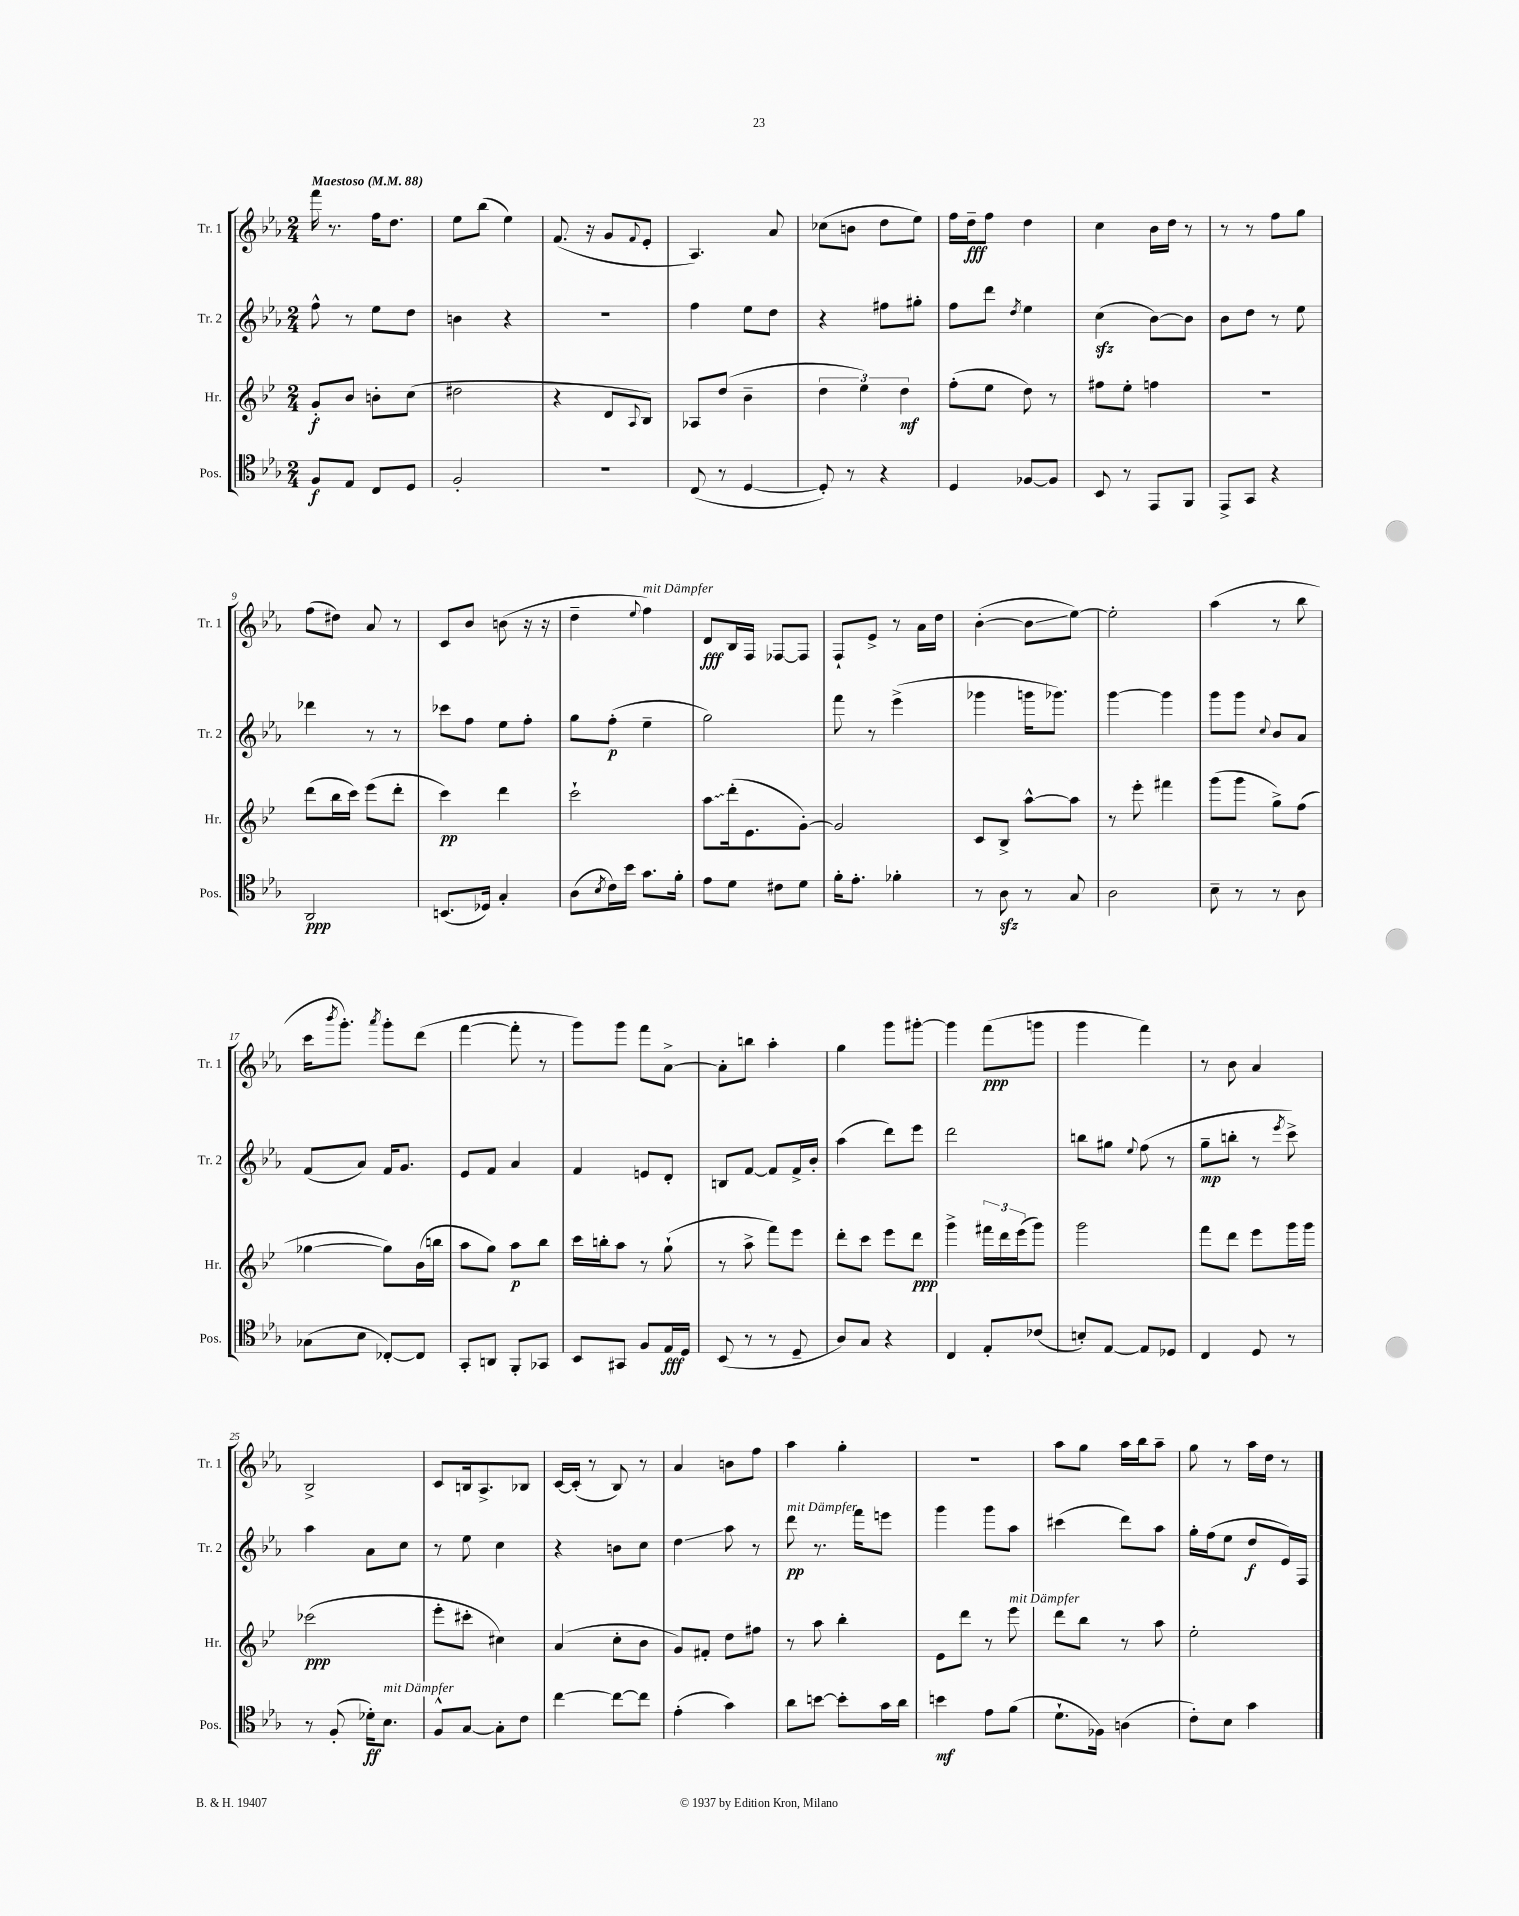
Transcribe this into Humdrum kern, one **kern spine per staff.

**kern	**kern	**kern	**kern
*staff4	*staff3	*staff2	*staff1
*clefC4	*clefG2	*clefG2	*clefG2
*k[b-e-a-]	*k[b-e-]	*k[b-e-a-]	*k[b-e-a-]
*M2/4	*M2/4	*M2/4	*M2/4
*MM88	*MM88	*MM88	*MM88
8F	8g'	8ff^^	16fff
.	.	.	8.r
8E-	8b-	8r	.
8C	8b'	8ee-	16ff
.	.	.	8.dd
8D	(8cc	8dd	.
=	=	=	=
2F'	2dd#	4b	8ee-
.	.	.	(8bb-
.	.	4r	4ee-)
=	=	=	=
2r	4r	2r	(8.f
.	.	.	16r
.	8d	.	8g
.	8qqA	.	8qqf
.	8B-)	.	8e-'
=	=	=	=
(8C	8A-	4ff	4.A-)
8r	(8dd	.	.
[4D	4b-~	8ee-	.
.	.	8dd	8a-
=	=	=	=
8D'])	6dd	4r	(8cc-
8r	.	.	8b
.	6ee-)	.	.
4r	.	8ff#	8dd
.	6dd	.	.
.	.	8gg#'	8ee-)
=	=	=	=
4D	(8ff'	8ff	16ff
.	.	.	16dd~
.	8ee-	8ddd	8ff
.	.	8qdd	.
[8F-	8dd)	4ee-	4dd
8F-]	8r	.	.
=	=	=	=
8BB-	8ff#	(4cc	4cc
8r	8ee-'	.	.
8EE-	4ff	[8b-)	16b-
.	.	.	16dd
8FF	.	8b-]	8r
=	=	=	=
8EE-^	2r	8b-	8r
8GG	.	8dd	8r
4r	.	8r	8ff
.	.	8ee-	8gg
=	=	=	=
2AA-	(8ddd	4ddd-	(8ff
.	16bb-	.	8dd#)
.	16ccc)	.	.
.	(8eee-	8r	8a-
.	8ddd'	8r	8r
=	=	=	=
(8.BB	4ccc)	8ccc-	8c
.	.	8ff	8b-
16D-)	.	.	.
4G'	4ddd	8ee-	(8b
.	.	8ff'	16r
.	.	.	16r
=	=	=	=
(8A-	2ccc`	8gg	4dd~
8qB-	.	.	.
16c)	.	(8ff'	.
16b-	.	.	.
.	.	.	8qqee-
8.g	.	4ee-~	4ff)
16f'	.	.	.
=	=	=	=
8e-	8aa	2gg)	8d
8d	(16ddd'	.	16B-
.	8.e-	.	16F
8c#	.	.	[8F-
8d	[8g')	.	8F-]
=	=	=	=
16f'	2g]	8fff	8F`
8.e-'	.	.	.
.	.	8r	8e-^
4f-'	.	(4eee-^	8r
.	.	.	16a-
.	.	.	16dd
=	=	=	=
8r	8c	4ggg-	([4b-'
8A-	8B-^	.	.
8r	[8aa^^	16ggg	8b-]
.	.	8.ggg-)	.
8G	8aa]	.	[8ee-)
=	=	=	=
2A-	8r	[4ggg	2ee-']
.	8eee-'	.	.
.	4fff#	4ggg]	.
=	=	=	=
8B-~	(8ggg	8ggg	(4aa-
8r	8ggg	8ggg	.
.	.	8qqcc	.
8r	8gg^)	8b-	8r
8A-	(8ff	8a-	8bb-
=	=	=	=
(8G-	[4gg-	(8f	16ccc
.	.	.	8qbbb-
.	.	.	8.ggg')
8B-	.	8a-)	.
.	.	.	8qaaa-
[8C-')	8gg-])	16f	8ggg'
.	.	8.g	.
8C-]	(16b-	.	(8ddd
.	16bb	.	.
=	=	=	=
8GG'	8aa	8e-	[4fff
8AA	8gg)	8f	.
8FF'	8aa	4a-	8fff']
8GG-	8bb-	.	8r
=	=	=	=
8BB-	16ccc	4f	8ggg)
.	16bb'	.	.
8GG#	8aa	.	8ggg
8F	8r	8e	8fff
16E-	(8gg`	8d'	[8a-^
16D	.	.	.
=	=	=	=
(8BB-	8r	8B	8a-']
8r	8aa^	[8f	8bb
8r	8fff)	8f]	4aa-'
8D~	8eee-	16f^	.
.	.	16b-'	.
=	=	=	=
8A-)	8ddd'	(4aa-	4gg
8G	8ccc	.	.
4r	8eee-	8ddd)	8ggg
.	8ddd	8eee-	[8ggg#'
=	=	=	=
4C	4ggg^	2ddd	4ggg#]
8E-'	24fff#	.	(8fff
.	24ddd	.	.
.	(24eee-	.	.
(8c-	8ggg)	.	8ggg
=	=	=	=
8B')	2ggg	8bb	4ggg
[8E-	.	8gg#	.
.	.	8qqee-	.
8E-]	.	(8ff	4fff)
8D-	.	8r	.
=	=	=	=
4C	8fff	8gg~	8r
.	8ddd	8bb'	8b-
8D	8eee-	8r	4a-
.	.	8qeee-	.
8r	16ggg	8ccc^)	.
.	16ggg	.	.
=	=	=	=
8r	(2ccc-	4aa-	2B-^
(8F'	.	.	.
16d-')	.	8a-	.
8.B-	.	.	.
.	.	8cc	.
=	=	=	=
8F^^	8eee-'	8r	8c
[8G	8ccc#'	8ee-	16B
.	.	.	8.A-^
8G']	4cc#)	4cc	.
8c	.	.	8B-
=	=	=	=
[4cc	(4a	4r	[16c
.	.	.	(16c']
.	.	.	8r
8cc_	8cc'	8b	8B-)
8cc]	8b-	8cc	8r
=	=	=	=
(4e-'	8g)	4dd	4a-
.	8f#'	.	.
4g)	8dd	8aa-	8b
.	8ff#	8r	8ff
=	=	=	=
8a-	8r	8ddd	4aa-
[8b	8aa	8.r	.
8b']	4bb-'	.	4gg'
.	.	16fff	.
16g	.	8eee	.
16a-	.	.	.
=	=	=	=
4b	8e-	4ggg	2r
.	8ddd	.	.
8e-	8r	8ggg	.
(8f	8eee-	8aa-	.
=	=	=	=
8.d`	8ddd	(4ccc#	8aa-
.	8bb-	.	8gg
16F-)	.	.	.
(4A	8r	8ddd)	16aa-
.	.	.	16bb-
.	8aa	8aa-	8aa-~
=	=	=	=
8c')	2ee-'	16gg'	8gg
.	.	(16ff	.
8B-	.	8ee-	8r
4g	.	8dd	16aa-
.	.	.	16dd
.	.	16e-)	8r
.	.	16F	.
==	==	==	==
*-	*-	*-	*-
